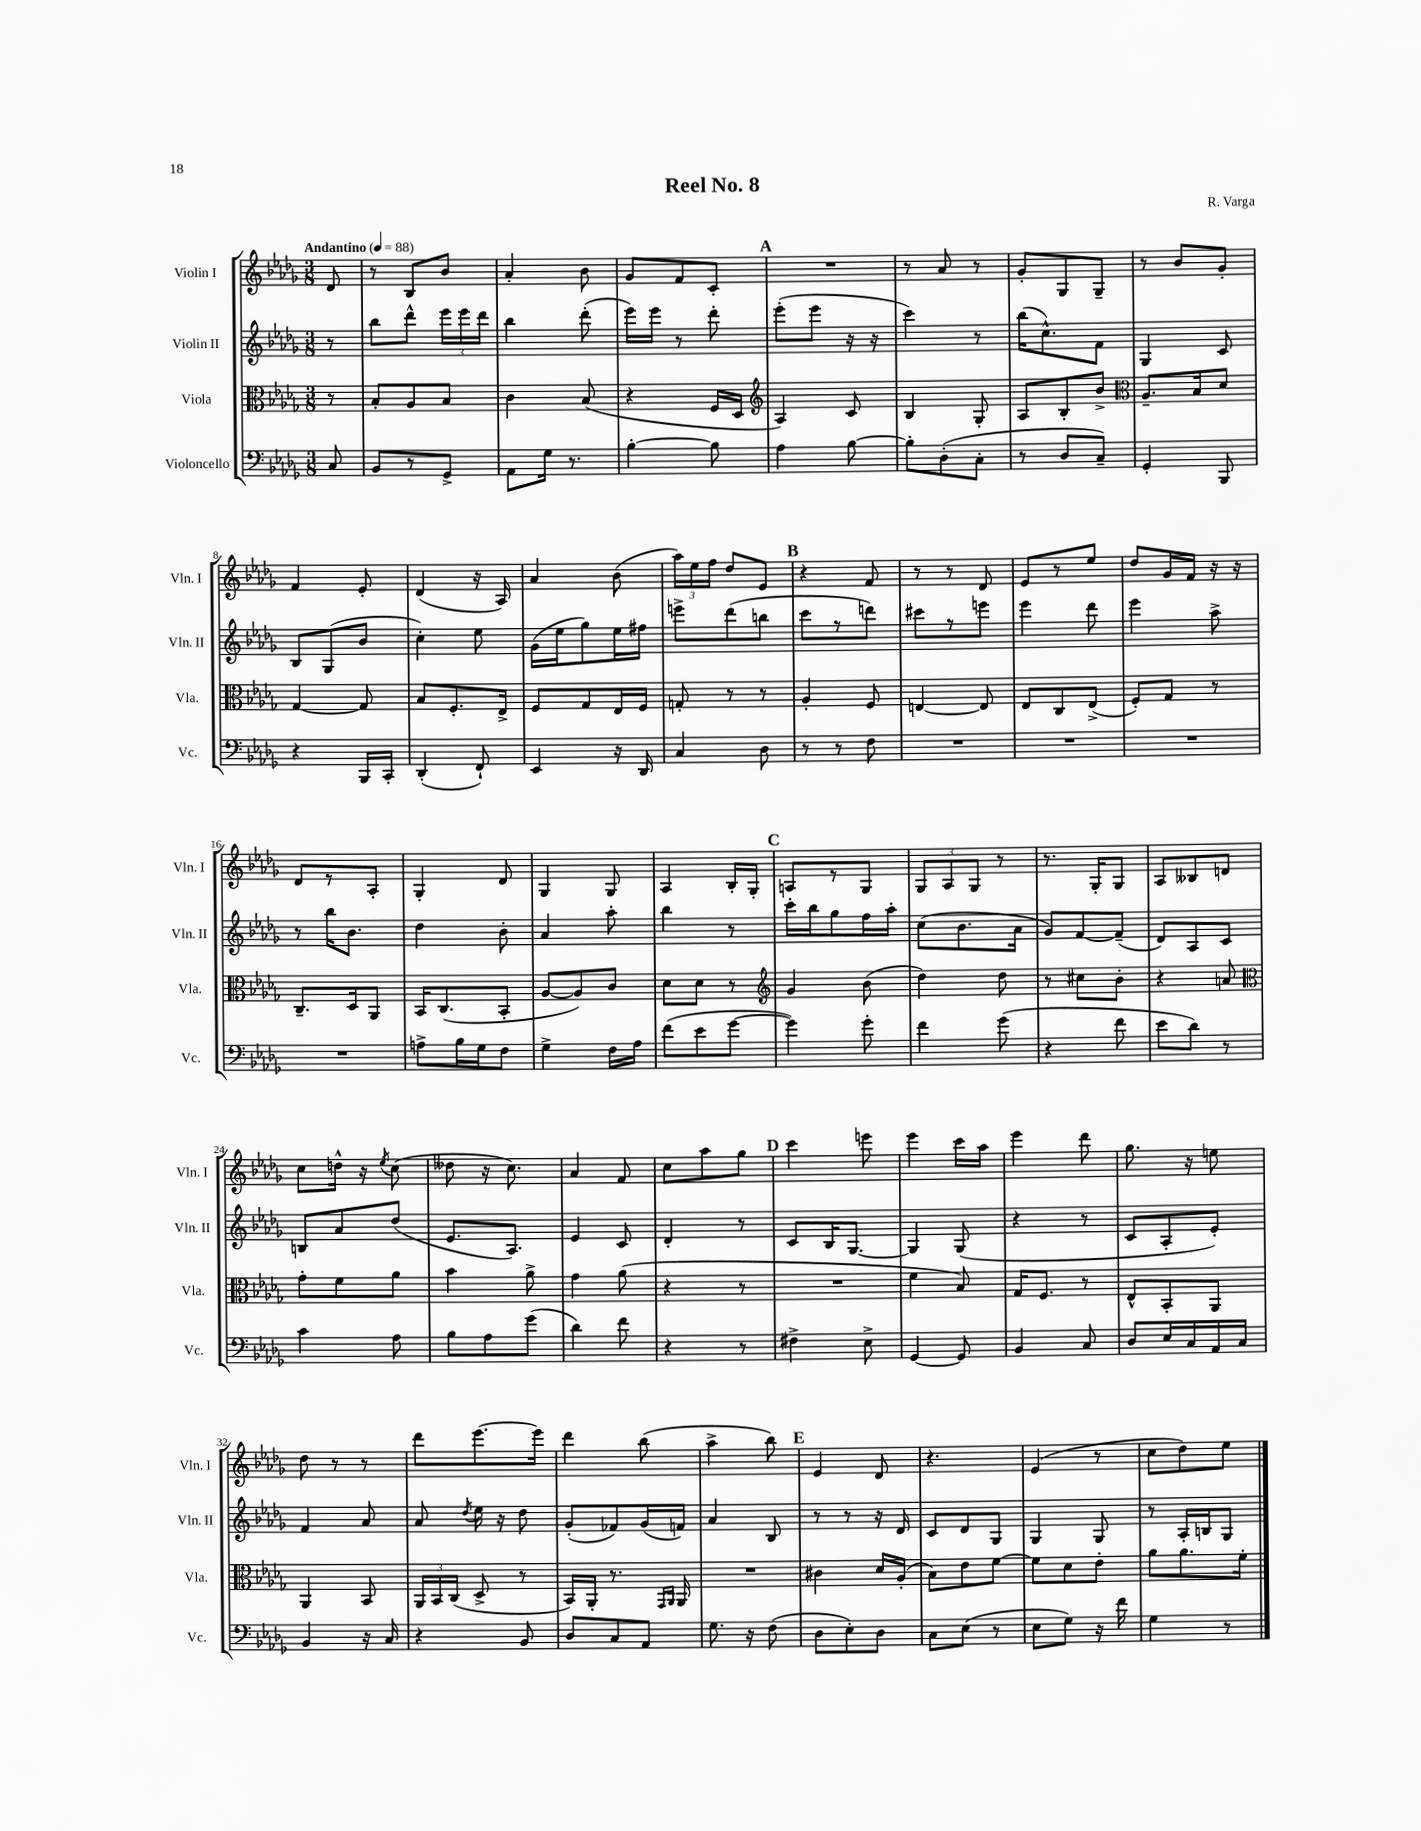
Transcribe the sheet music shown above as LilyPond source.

\header { title = "Reel No. 8" composer = "R. Varga" }
<<
\new StaffGroup <<
\new Staff = "s0" \with { instrumentName = "Violin I" shortInstrumentName = "Vln. I" } {
    \clef treble \key des \major \numericTimeSignature \time 3/8 \partial 8 \tempo "Andantino" 4 = 88
    \autoBeamOff des'8 |
    r8 bes8[ bes'8] |
    aes'4-. bes'8 |
    ges'8[ f'8 c'8]-. |
    \mark \markup { \bold "A" } R4. |
    r8 aes'8 r8 |
    ges'8[-. ges8 ges8]-- |
    r8 bes'8[ ges'8]-. |
    f'4 ees'8-. |
    des'4( r16 aes16) |
    aes'4 bes'8( |
    \tuplet 3/2 { aes''16[) ees''16 f''16] } des''8[ ees'8] |
    \mark \markup { \bold "B" } r4 f'8 |
    r8 r8 des'8 |
    ees'8[ r8 ees''8] |
    des''8[ ges'16 f'16] r16 r16 |
    des'8[ r8 aes8]-. |
    ges4-. des'8 |
    ges4 ges8 |
    aes4 bes16[-. ges16]-. |
    \mark \markup { \bold "C" } a8[ r8 ges8] |
    \tuplet 3/2 { ges8[ aes8 ges8] } r8 |
    r8. ges16[-. ges8] |
    aes8[ beses8 d'8] |
    c''8[ d''16]-^ r16 \acciaccatura { ees''8 } c''8( |
    deses''8 r16 c''8.) |
    aes'4 f'8 |
    c''8[ aes''8 ges''8] |
    \mark \markup { \bold "D" } c'''4 e'''8 |
    ees'''4 c'''16[ aes''16] |
    ees'''4 des'''8 |
    ges''8. r16 e''8 |
    des''8 r8 r8 |
    des'''8[ ees'''8.~ ees'''16] |
    des'''4 bes''8( |
    aes''4-> bes''8) |
    \mark \markup { \bold "E" } ees'4 des'8 |
    r4. |
    ees'4( r8 |
    c''8[ des''8) ees''8] \bar "|." |
}
\new Staff = "s1" \with { instrumentName = "Violin II" shortInstrumentName = "Vln. II" } {
    \clef treble \key des \major \numericTimeSignature \time 3/8 \partial 8
    \autoBeamOff r8 |
    bes''8[ des'''8]-^ \tuplet 3/2 { ees'''16[ ees'''16 des'''16] } |
    bes''4 des'''8-.( |
    ees'''16[) ees'''16] r8 des'''8-. |
    \mark \markup { \bold "A" } ees'''8[-.( ees'''8] r16 r16 |
    c'''4) r8 |
    bes''16[( c''8.-^) f'8] |
    ges4 c'8 |
    bes8[ ges8( bes'8] |
    c''4-.) ees''8 |
    ges'16[( ees''16 ges''8) ees''16 fis''16] |
    e'''8[-> des'''8( b''8] |
    \mark \markup { \bold "B" } c'''8[ r8 d'''8]) |
    cis'''8[ r8 e'''8] |
    ees'''4 des'''8 |
    ees'''4 aes''8-> |
    r8 bes''16[ bes'8.] |
    des''4 bes'8-. |
    aes'4 aes''8-. |
    bes''4 r8 |
    \mark \markup { \bold "C" } c'''16[-. bes''16 ges''8 f''16 aes''16]-. |
    c''8[( bes'8. aes'16] |
    ges'8[) f'8~ f'8]--( |
    des'8[) aes8 c'8] |
    b8[ aes'8 des''8]( |
    ees'8.[ aes8.]) |
    ees'4 c'8 |
    des'4-. r8 |
    \mark \markup { \bold "D" } c'8[ bes16 ges8.]~ |
    ges4 ges8( |
    r4 r8 |
    c'8[ aes8-. ees'8]-.) |
    f'4 aes'8 |
    aes'8 \acciaccatura { des''8 } ees''16 r16 des''8 |
    ges'8[-.( fes'8) ges'16( f'16]) |
    aes'4 bes8 |
    \mark \markup { \bold "E" } r8 r8 r16 des'16 |
    c'8[ des'8 ges8] |
    ges4 ges8 |
    r8 aes16[-. b16 ges8] \bar "|." |
}
\new Staff = "s2" \with { instrumentName = "Viola" shortInstrumentName = "Vla." } {
    \clef alto \key des \major \numericTimeSignature \time 3/8 \partial 8
    \autoBeamOff r8 |
    bes8[-. aes8 bes8] |
    c'4 bes8( |
    r4 f16[ des16] |
    \mark \markup { \bold "A" } \clef treble aes4) c'8 |
    bes4 ges8-. |
    aes8[ bes8-. bes'8]-> |
    \clef alto aes8.[-- bes16 des'8] |
    ges4~ ges8 |
    bes8[ f8.-. ees16]-> |
    f8[ ges8 ees16 f16] |
    g8-. r8 r8 |
    \mark \markup { \bold "B" } aes4-. f8 |
    e4~ e8 |
    ees8[ c8 ees8]->( |
    f8[-.) ges8] r8 |
    c8.[-- des16 aes,8] |
    bes,16[ c8.( bes,8]-. |
    aes8[~ aes8) c'8] |
    des'8[ des'8] r8 |
    \mark \markup { \bold "C" } \clef treble ges'4 bes'8( |
    des''4) des''8 |
    r8 cis''8[ bes'8]-. |
    r4 a'8 |
    \clef alto ges'8[-. f'8 aes'8] |
    bes'4 aes'8-> |
    ges'4 aes'8( |
    r4 r8 |
    \mark \markup { \bold "D" } R4. |
    f'4 bes8) |
    ges16[ f8.] r8 |
    ees8[-^ bes,8-. aes,8] |
    aes,4 bes,8 |
    \tuplet 3/2 { aes,16[ bes,16 c16]( } des8-> r8 |
    bes,16[) aes,16]-. r8. \grace { ges,16[ aes,16] } aes,16 |
    R4. |
    \mark \markup { \bold "E" } cis'4 des'16[ aes16]-.( |
    bes8[) ees'8 f'8]~ |
    f'8[ des'8 ees'8]-. |
    aes'8[ aes'8. f'16]-. \bar "|." |
}
\new Staff = "s3" \with { instrumentName = "Violoncello" shortInstrumentName = "Vc." } {
    \clef bass \key des \major \numericTimeSignature \time 3/8 \partial 8
    \autoBeamOff c8 |
    bes,8[ r8 ges,8]-> |
    aes,8[ ges16] r8. |
    bes4~-. bes8 |
    \mark \markup { \bold "A" } aes4 bes8~ |
    bes8[-. des8-.( c8]-. |
    r8 des8[ c8]--) |
    ges,4-. bes,,8 |
    r4 bes,,16[ c,16]-. |
    des,4-.( f,8-!) |
    ees,4 r16 des,16 |
    c4 des8 |
    \mark \markup { \bold "B" } r8 r8 f8 |
    R4. |
    R4. |
    R4. |
    R4. |
    a8[-> bes16 ges16 f8] |
    ges4-> f16[ aes16] |
    f'8[( ees'8 ges'8]~ |
    \mark \markup { \bold "C" } ges'4) ges'8-. |
    f'4 ges'8( |
    r4 f'8 |
    ees'8[ des'8]) r8 |
    c'4 aes8 |
    bes8[ aes8 ges'8]( |
    des'4) f'8 |
    r4 r8 |
    \mark \markup { \bold "D" } fis4-> ees8-> |
    ges,4~ ges,8 |
    bes,4 c8 |
    des8[ ees16 c16 aes,16 c16] |
    bes,4 r16 c16 |
    r4 bes,8 |
    des8[ c8 aes,8] |
    ges8. r16 f8( |
    \mark \markup { \bold "E" } des8[ ees8-.) des8] |
    c8[ ees8]( r8 |
    ees8[ ges8]) r16 f'16 |
    ges4 r8 \bar "|." |
}
>>
>>
